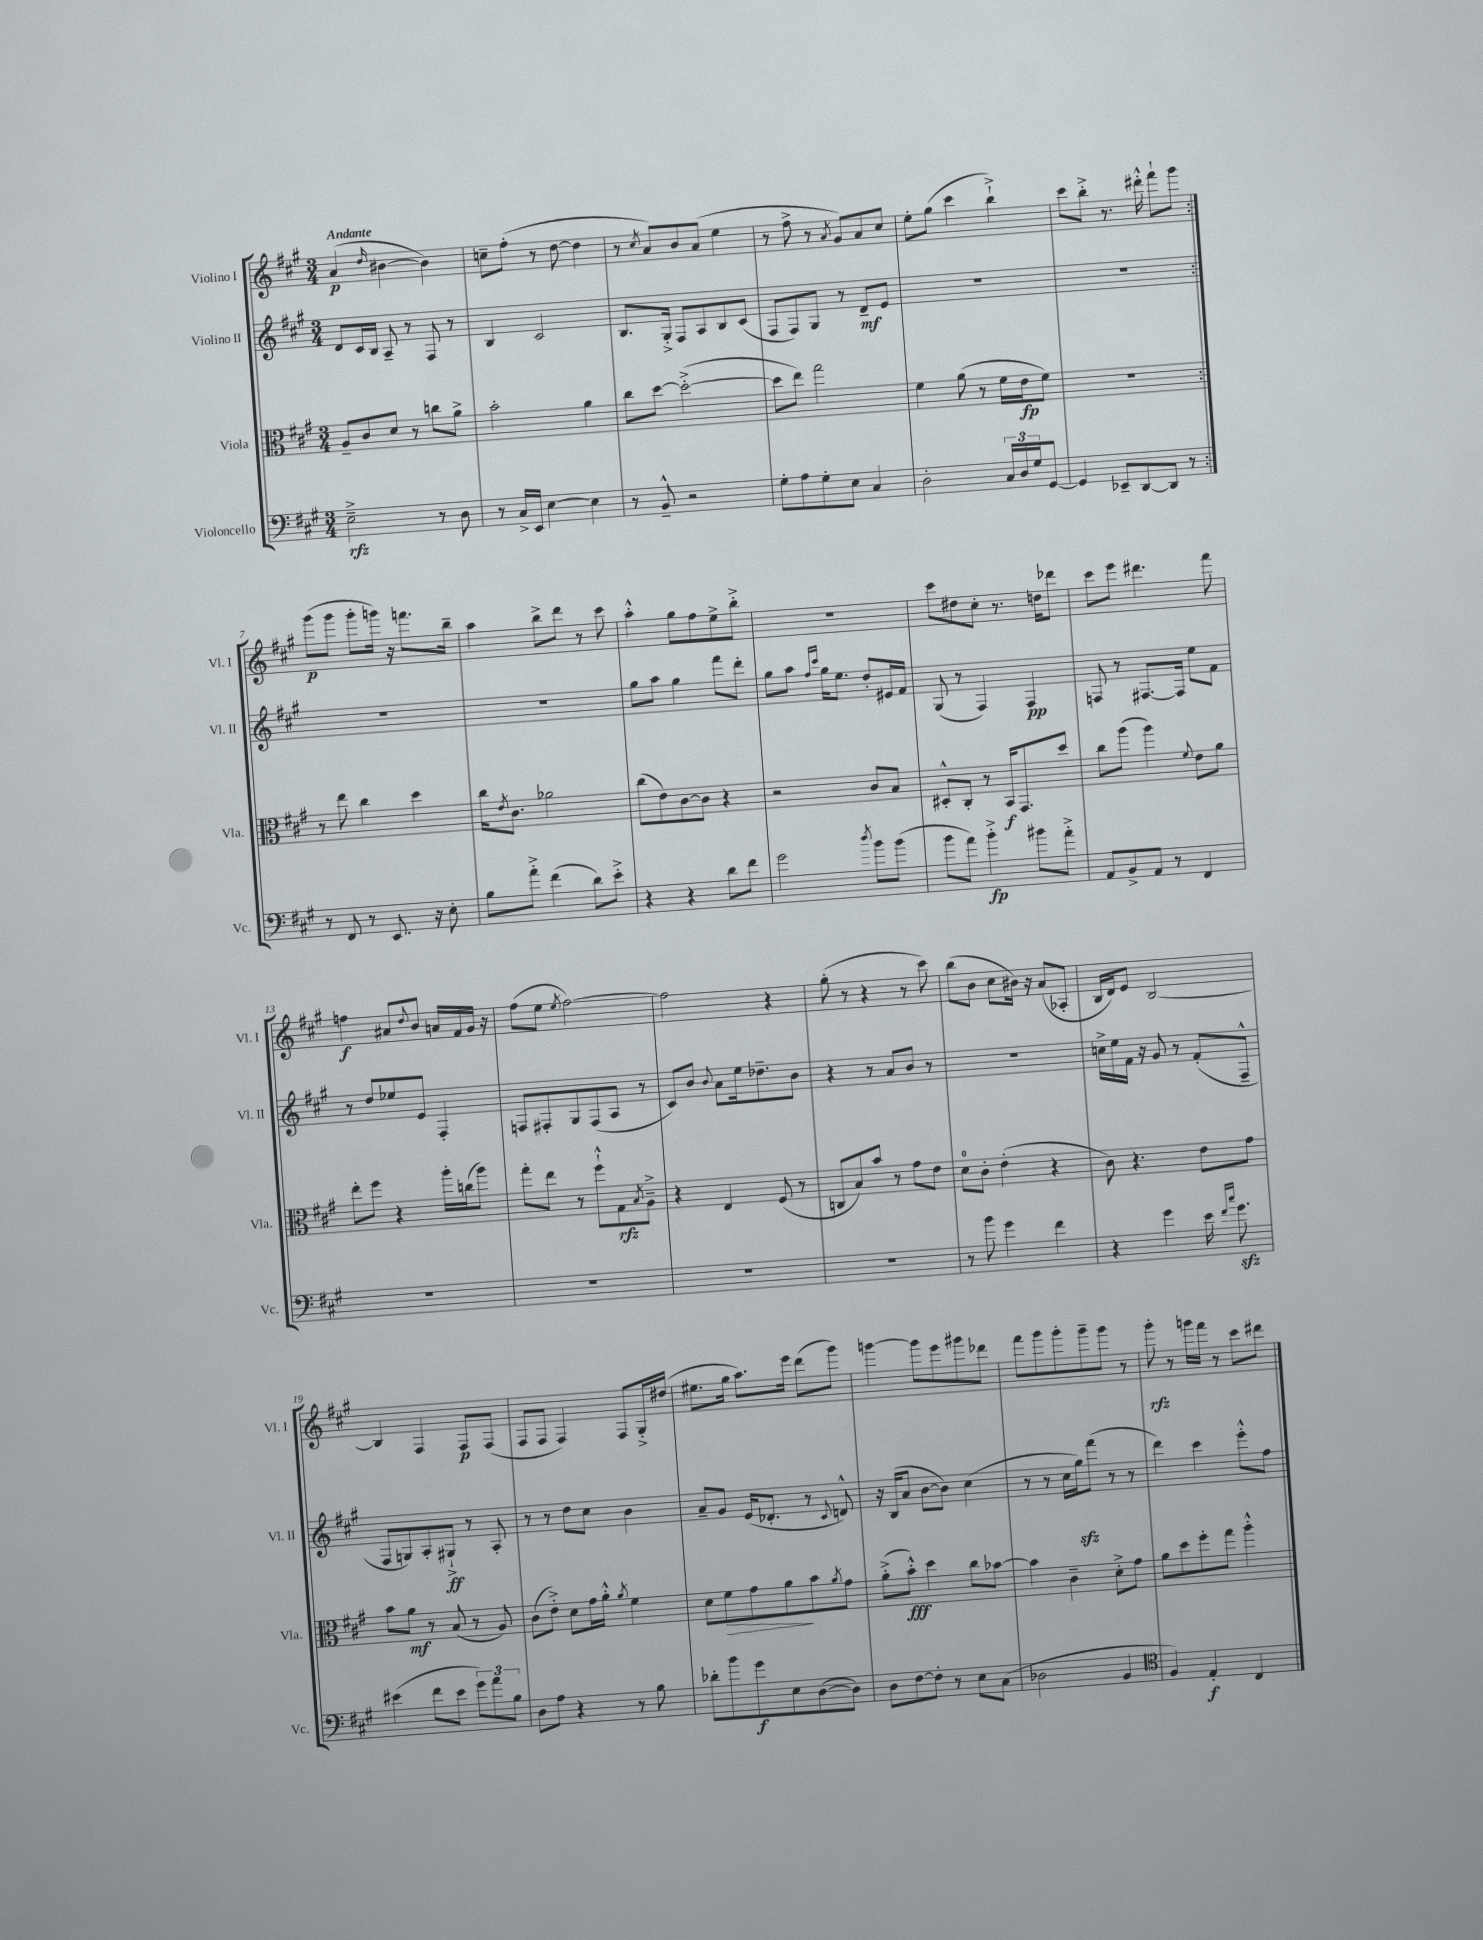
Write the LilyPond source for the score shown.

<<
\new StaffGroup <<
\new Staff = "s0" \with { instrumentName = "Violino I" shortInstrumentName = "Vl. I" } {
    \clef treble \key a \major \numericTimeSignature \time 3/4 \tempo "Andante"
    \repeat volta 2 { a'4\p( \grace { d''16 } bis'4~ bis'4) |
    c''8-- fis''8-.( r8 d''8~ d''4 |
    r8 \acciaccatura { cis''8 } a'8) b'8 a'8( e''4 |
    r8 fis''8-> r8 \acciaccatura { a'8 } gis'8) a'8 cis''8 |
    e''8-. gis''8( cis'''4 b''4-!->) |
    cis'''8 b''8-.-> r8. dis'''16-.-^ fis'''8-! gis'''8 | }
    gis'''8\p( gis'''8 gis'''8-. g'''16) r16 f'''8. b''16-- |
    a''4 b''8-> d'''8 r8 cis'''8 |
    a''4-.-^ gis''8 fis''8 e''8-> b''8-.-> |
    R2. |
    cis'''8 dis''8 cis''8-. r8. d''16 des'''8 |
    cis'''8 e'''8 dis'''4. fis'''8 |
    f''4\f ais'8 \appoggiatura { d''8 } b'8 a'16 fis'16 gis'16 r16 |
    fis''8( e''8 \acciaccatura { e''8 } fis''2~) |
    fis''2 r4 |
    gis''8-.( r8 r4 r8 cis'''8) |
    b''8( b'8 cis''8 bis'16) r16 a'8( aes8-. |
    b16 d'16) e'8 b2~ |
    b4 fis4 fis8\p fis8( |
    fis8 fis8 fis4) fis8 gis16-.-> dis''16( |
    eis''8. gis''16 a''8.) e'''16 d'''8( gis'''8) |
    g'''4~ g'''8 e'''8 gis'''8 des'''8 |
    fis'''8 gis'''8 gis'''8-. gis'''8-- gis'''8 r8 |
    gis'''8-.\rfz r8 g'''16 fis'''16 r8 cis'''8 dis'''8 \bar "|." |
}
\new Staff = "s1" \with { instrumentName = "Violino II" shortInstrumentName = "Vl. II" } {
    \clef treble \key a \major \numericTimeSignature \time 3/4
    \repeat volta 2 { d'8 cis'16 b16 a8-- r8 fis8 r8 |
    b4 cis'2 |
    b8. gis16-.-> fis8 a8 b8 cis'8( |
    fis8 fis8) gis8 r8 d'8--\mf e'8 |
    R2. |
    R2. | }
    R2. |
    R2. |
    gis''8 a''8 gis''4 fis'''8 d'''8-. |
    gis''8 a''8 \grace { fis''16 cis'''16 } gis''16 e''8. d''8-. eis'16 fis'16 |
    gis8( r8 fis4) fis4\pp |
    f8 r8 fis8.~ fis16 e''8 fis'8 |
    r8 d''8 ees''8 e'8 fis4-. |
    f8 fis8-. gis8 fis8( a8 r8 |
    cis'8) b'8 \appoggiatura { b'8 } a'8 e''16 des''8.-- b'8 |
    r4 r8 a'8 b'8 r8 |
    R2. |
    c''16-> e''16 fis'16 r16 gis'8 r8 fis'8-.( fis8---^ |
    fis8 g8) a8-. gis8-!->\ff r8 a8-. |
    r8 r8 d''8 cis''8 b'4 |
    a'8-- gis'8 e'16( des'8.-. r8 \appoggiatura { cis'8 } d'8-^) |
    r16 b16( a'8 b'8~ b'8) cis''4( |
    r8 r8 cis''16 gis''16\sfz) fis'''8( r8 r8 |
    d'''4) cis'''4 e'''8-.-^ fis''8 \bar "|." |
}
\new Staff = "s2" \with { instrumentName = "Viola" shortInstrumentName = "Vla." } {
    \clef alto \key a \major \numericTimeSignature \time 3/4
    \repeat volta 2 { a8-- cis'8 d'8 r8 c''8 a'8-> |
    b'2-. a'4 |
    cis''8 d''8~ d''2~-.->( |
    d''8 e''8) gis''2 |
    fis'4 a'8( r8 fis'16 e'16\fp fis'8) |
    R2. | }
    r8 e''8 cis''4 d''4 |
    cis''16 \acciaccatura { e'8 } cis'8. aes'2 |
    cis''8( e'8) cis'8~ cis'8 r4 |
    r2 cis'8 b8 |
    dis8-.-^ cis8-. r8 b,16\f gis,8. d''8 |
    cis''8 a''8( a''4) \appoggiatura { fis'8 } e'8 a'8 |
    e''8-. fis''8 r4 a''16-. c''16( a''8) |
    gis''8-. e''8 r8 fis''8-!-^ gis8\rfz \acciaccatura { b8 } a8---> |
    r4 e4 fis8( r8 |
    c8 b8) b'8 r8 gis'8 e'8 |
    d'8-0 cis'8-. e'4-.( r4 |
    cis'8) r4. e'8 gis'8 |
    b'8 a'8\mf r8 b8( r8 a8) |
    cis'8( e'8-.->) d'8 gis'16 a'16-.-^ \acciaccatura { a'8 } fis'4 |
    d'8 fis'8\> gis'8 a'8\! b'8 \acciaccatura { a'8 } gis'8 |
    a'8-.->( b'8-.-^\fff) d''4 cis''8 bes'8~ |
    bes'4 cis'4-- d'8-.-> gis'8 |
    a'8 d''8 fis''8-. gis''8 a''4-.-^ \bar "|." |
}
\new Staff = "s3" \with { instrumentName = "Violoncello" shortInstrumentName = "Vc." } {
    \clef bass \key a \major \numericTimeSignature \time 3/4
    \repeat volta 2 { e2--->\rfz r8 d8 |
    r8 cis16-> e,16 e4~ e4 |
    r8 b,8---^ r2 |
    gis8-. a8 gis8-. e8 cis4 |
    d2-. \tuplet 3/2 { cis16 d16 gis16 } gis,8~ |
    gis,4 ees,8-- d,8~ d,8 r8 | }
    r8 fis,8 r8 e,8. r16 e8-. |
    b8 a'8-.-> fis'4( d'8) e'8-.-> |
    r4 r4 d'8 fis'8 |
    gis'2 \acciaccatura { d''8 } b'8 b'8( |
    b'8 a'8) b'4-.->\fp bis'8 a'8-.-> |
    a,8 b,8-> a,8 r8 fis,4 |
    R2. |
    R2. |
    R2. |
    R2. |
    r8 b'8 gis'4 fis'4 |
    r4 gis'4 e'16 \grace { fis'16 cis''16 } gis'8.\sfz |
    eis'4( fis'8 eis'8 \tuplet 3/2 { gis'8) a'8 b8 } |
    d8 a8 r4 r8 b8 |
    des'8-. b'8 gis'8\f e8 d8~( d8) |
    d8 fis8~ fis8-. r8 e8 cis8( |
    des2 b,4 |
    \clef tenor fis4) e4-.\f cis4 \bar "|." |
}
>>
>>
